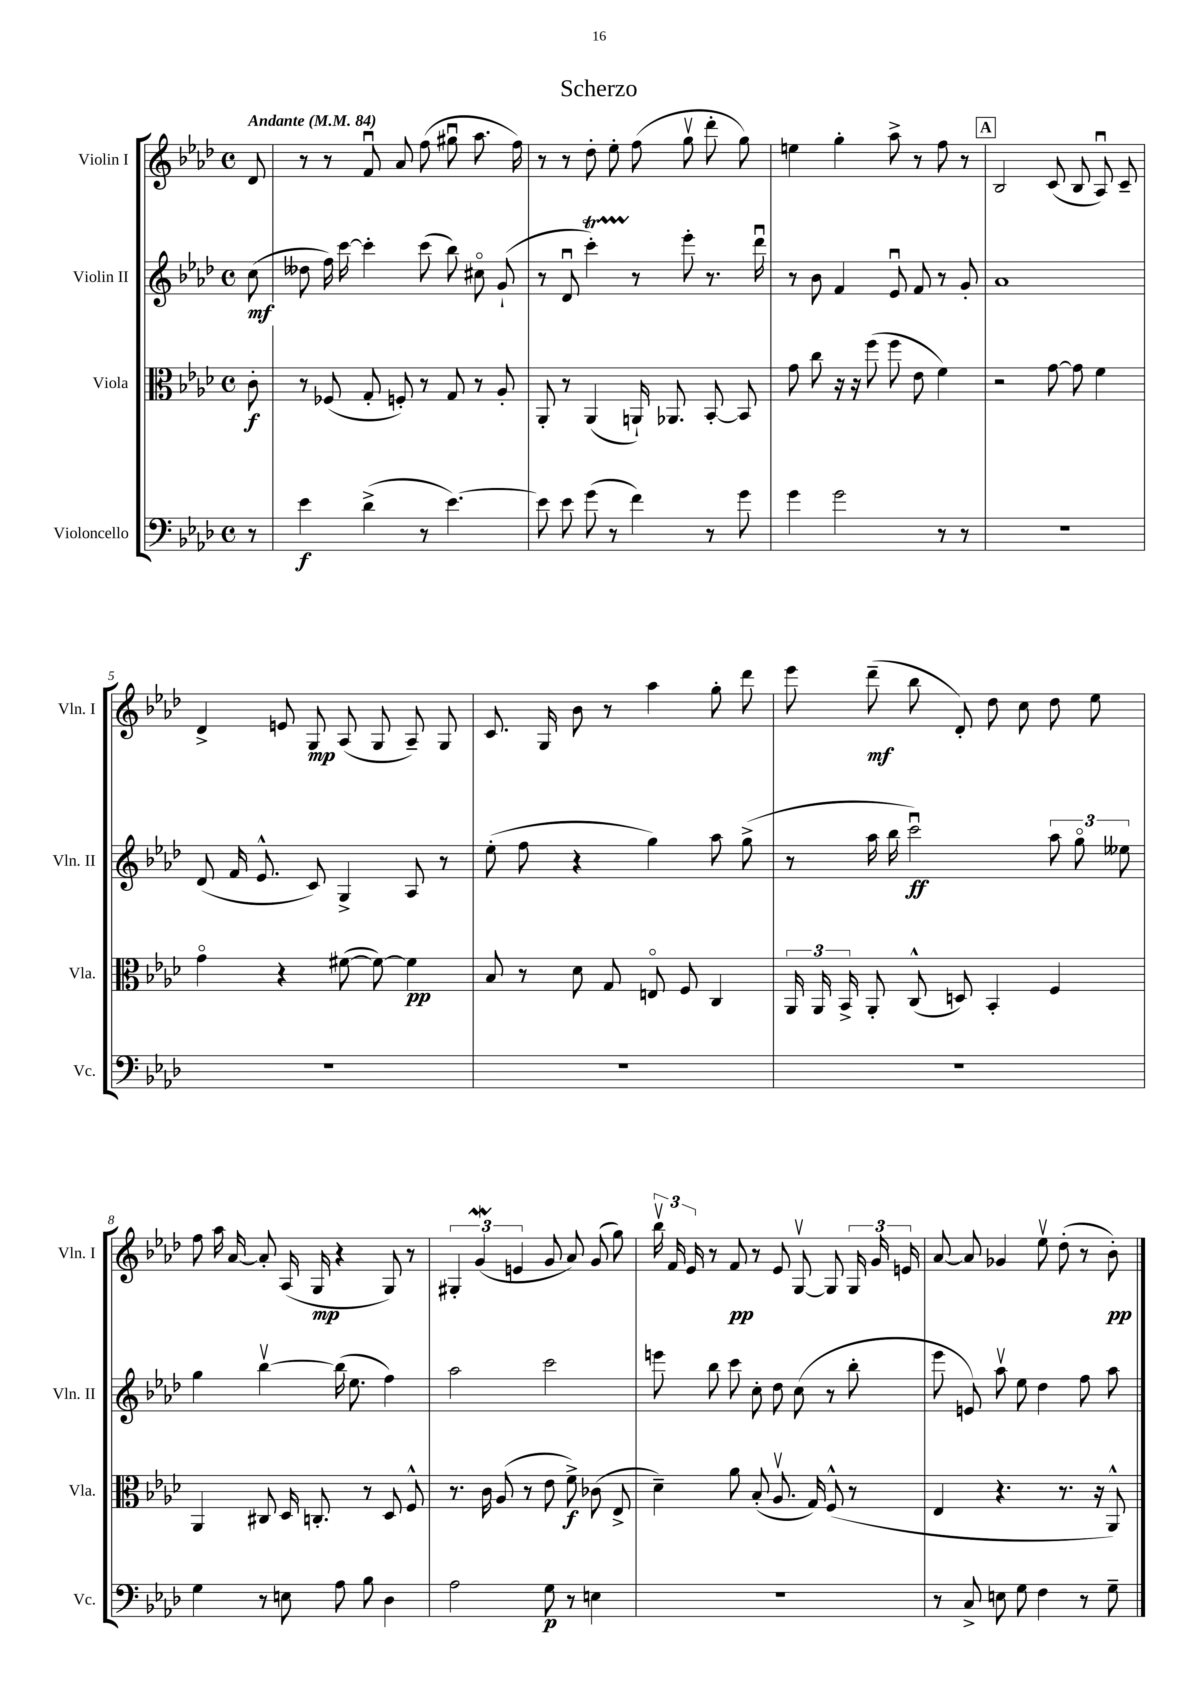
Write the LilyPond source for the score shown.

\header { title = "Scherzo" }
<<
\new StaffGroup <<
\new Staff = "s0" \with { instrumentName = "Violin I" shortInstrumentName = "Vln. I" } {
    \clef treble \key aes \major \defaultTimeSignature \time 4/4 \partial 8 \tempo "Andante" 4 = 84
    \autoBeamOff des'8 |
    r8 r8 f'8\downbow aes'8 f''8( gis''8\downbow aes''8. f''16) |
    r8 r8 des''8-. ees''8-. f''8( g''8\upbow des'''8-. g''8) |
    e''4 g''4-. aes''8-> r8 f''8 r8 |
    \mark \markup { \box "A" } bes2 c'8( bes8 aes8\downbow) c'8-- |
    des'4-> e'8 g8\mp aes8( g8 aes8--) g8 |
    c'8. g16 bes'8 r8 aes''4 g''8-. des'''8 |
    ees'''8 des'''8--\mf( bes''8 des'8-.) des''8 c''8 des''8 ees''8 |
    f''8 aes''16 aes'16~ aes'8-. aes16( g16\mp r4 g8) r8 |
    \tuplet 3/2 { gis4-. g'4\mordent( e'4 } g'8 aes'8) g'8( g''8) |
    \tuplet 3/2 { bes''16\upbow f'16 ees'16 } r8 f'8\pp r8 ees'8 g8~\upbow g8 \tuplet 3/2 { g16 g'16 e'16 } |
    aes'8~ aes'8 ges'4 ees''8\upbow des''8-.( r8 bes'8-.\pp) \bar "|." |
}
\new Staff = "s1" \with { instrumentName = "Violin II" shortInstrumentName = "Vln. II" } {
    \clef treble \key aes \major \defaultTimeSignature \time 4/4 \partial 8
    \autoBeamOff c''8\mf( |
    deses''8 f''16) c'''16~ c'''4-. c'''8( bes''8) cis''8\flageolet g'8-!( |
    r8 des'8\downbow c'''4-.\startTrillSpan) r8\stopTrillSpan ees'''8-. r8. des'''16\downbow |
    r8 bes'8 f'4 ees'8\downbow f'8 r8 g'8-. |
    \mark \markup { \box "A" } aes'1 |
    des'8( f'16 ees'8.-^ c'8) g4-> aes8 r8 |
    ees''8-.( f''8 r4 g''4) aes''8 g''8->( |
    r8 aes''16 bes''16 c'''2\downbow\ff) \tuplet 3/2 { aes''8 g''8\flageolet eeses''8 } |
    g''4 bes''4~\upbow bes''16( ees''8. f''4) |
    aes''2 c'''2 |
    e'''8 bes''8 c'''8 c''8-. des''8 c''8( r8 bes''8-. |
    ees'''8 e'8) aes''8\upbow ees''8 des''4 f''8 aes''8 \bar "|." |
}
\new Staff = "s2" \with { instrumentName = "Viola" shortInstrumentName = "Vla." } {
    \clef alto \key aes \major \defaultTimeSignature \time 4/4 \partial 8
    \autoBeamOff c'8-.\f |
    r8 fes8( g8-. f8-.) r8 g8 r8 aes8-. |
    aes,8-. r8 aes,4( a,16-!) aes,8. bes,8~-. bes,8 |
    g'8 c''8 r16 r16 f''8( f''8 ees'8 f'4) |
    \mark \markup { \box "A" } r2 g'8~ g'8 f'4 |
    g'4\flageolet r4 fis'8~( fis'8~) fis'4\pp |
    bes8 r8 des'8 g8 e8\flageolet f8 c4 |
    \tuplet 3/2 { aes,16 aes,16 bes,16-> } aes,8-. c8-^( d8) bes,4-. f4 |
    aes,4 cis8 des16 c8.-. r8 des8 f8-^ |
    r8. c'16 aes8( r8 ees'8 f'8->\f) ces'8( ees8-> |
    des'4--) aes'8 bes8-.( aes8.\upbow g16) f8-^( r8 |
    ees4 r4. r8. r16 aes,8-^) \bar "|." |
}
\new Staff = "s3" \with { instrumentName = "Violoncello" shortInstrumentName = "Vc." } {
    \clef bass \key aes \major \defaultTimeSignature \time 4/4 \partial 8
    \autoBeamOff r8 |
    ees'4\f des'4->( r8 ees'4.~) |
    ees'8 ees'8 g'8( r8 f'4) r8 g'8 |
    g'4 g'2 r8 r8 |
    \mark \markup { \box "A" } R1 |
    R1 |
    R1 |
    R1 |
    g4 r8 e8 aes8 bes8 des4 |
    aes2 g8\p r8 e4 |
    r1 |
    r8 c8-> e8 g8 f4 r8 g8-- \bar "|." |
}
>>
>>
